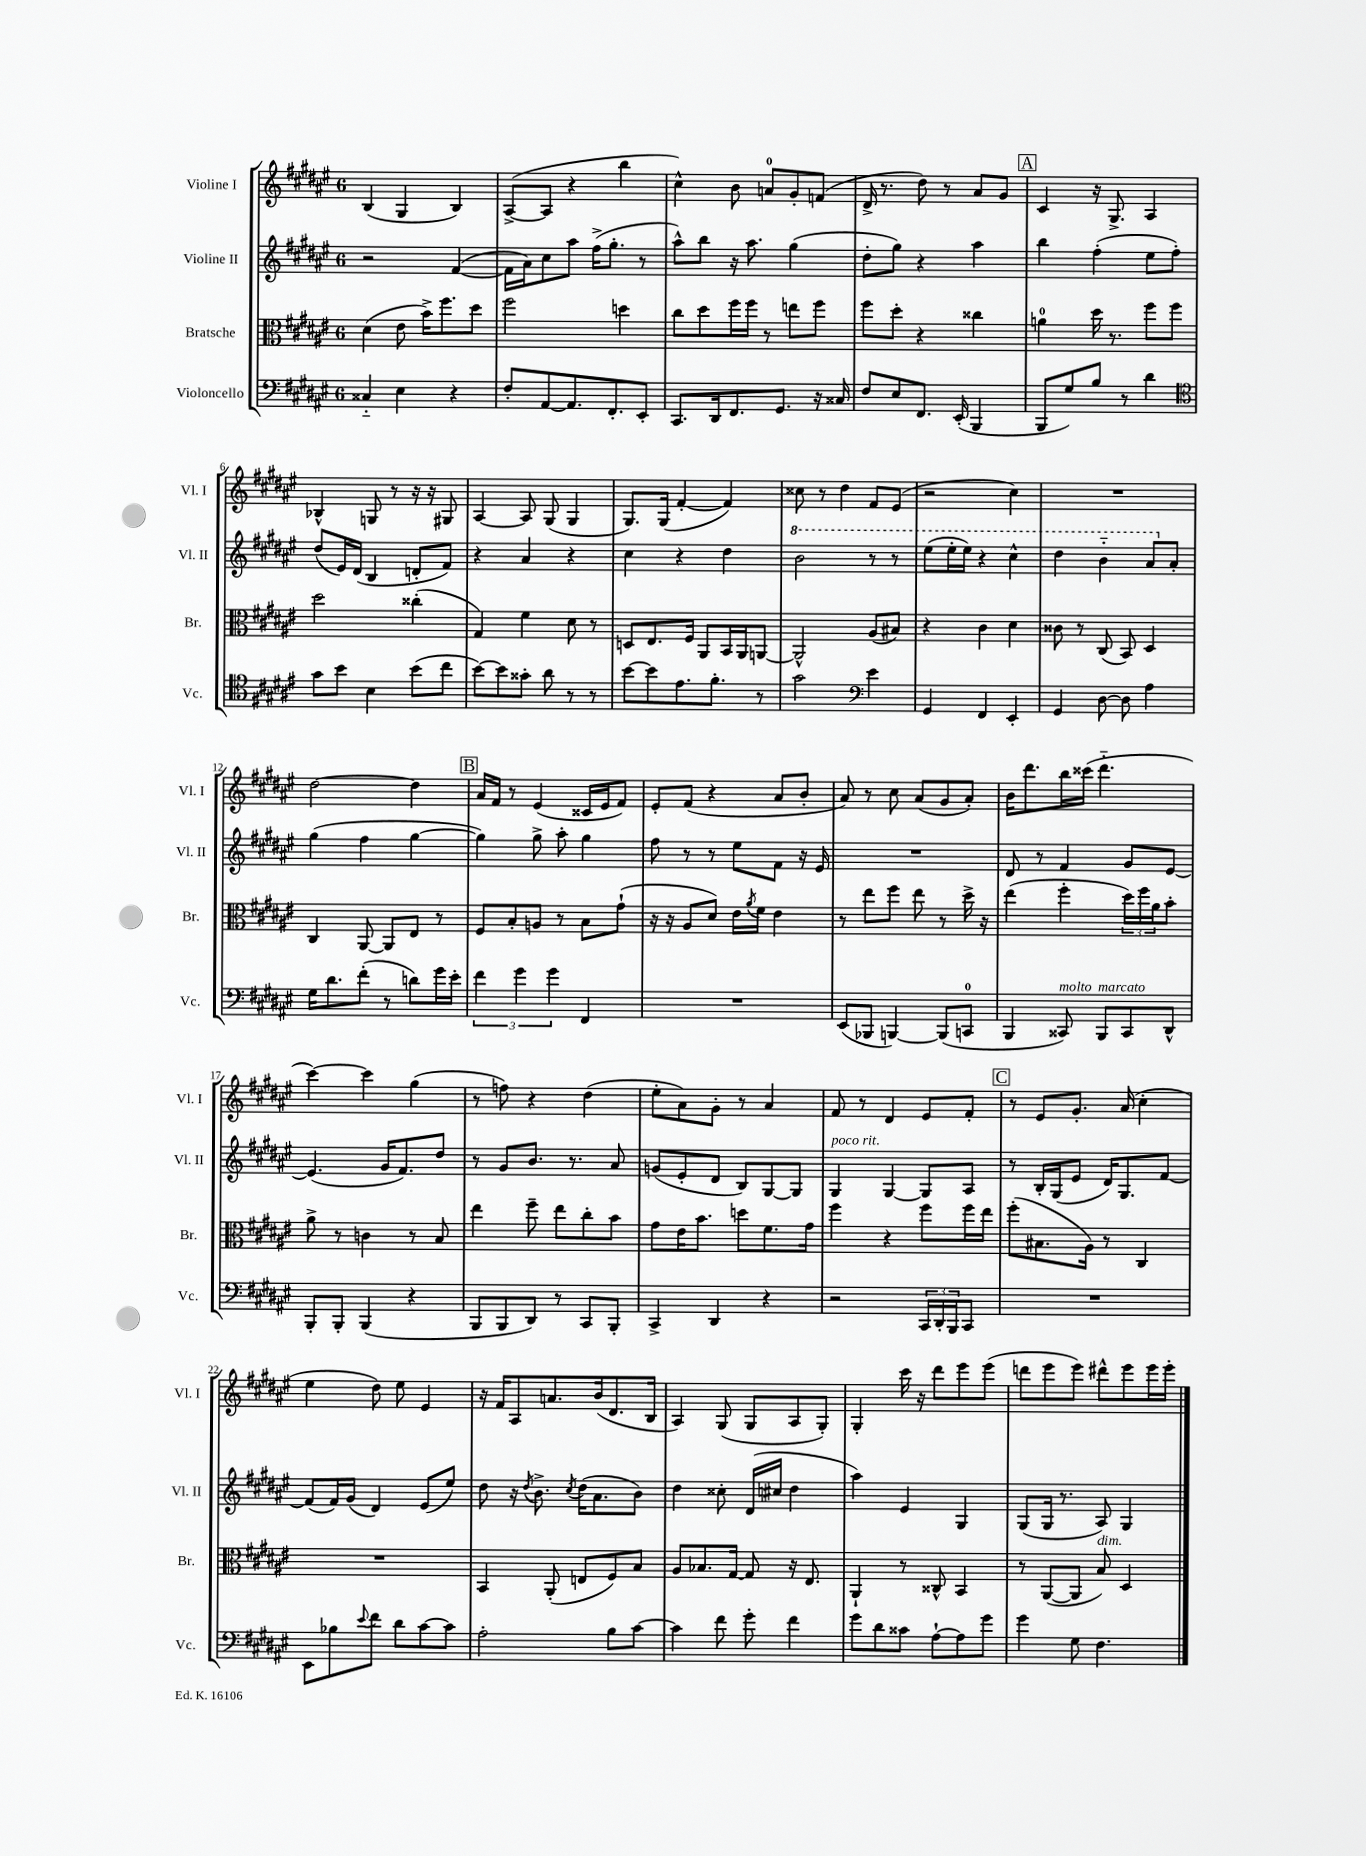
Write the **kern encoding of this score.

**kern	**kern	**kern	**kern
*part4	*part3	*part2	*part1
*staff4	*staff3	*staff2	*staff1
*I"Violoncello	*I"Bratsche	*I"Violine II	*I"Violine I
*I'Vc.	*I'Br.	*I'Vl. II	*I'Vl. I
*clefF4	*clefC3	*clefG2	*clefG2
*k[f#c#g#d#a#e#]	*k[f#c#g#d#a#e#]	*k[f#c#g#d#a#e#]	*k[f#c#g#d#a#e#]
*M6/8	*M6/8	*M6/8	*M6/8
=1	=1	=1	=1
4C##X/	(4d#\	2r	(4B/
4E#\	8e#\	.	4G#/
.	16b^\KL)	.	.
.	8.ff#\	.	.
4r	.	([4f#/	4B/)
.	8dd#\J	.	.
=2	=2	=2	=2
8F#'/L	2ff#\	16f#\LL]	([8A#^/L
.	.	16a#\J)	.
[8AA#/	.	8cc#\	8A#/J]
8.AA#/]	.	8aa#\J	4r
.	.	(16ff#^\KL	.
8.FF#'/	.	8.gg#'\J	.
.	4ddn\	.	4bb\
8EE#'/J	.	8r	.
=3	=3	=3	=3
8.CC#/L	8cc#\L	8aa#^^\L)	4cc#^^\)
.	8dd#\	8bb\J	.
16DD#/k	.	.	.
8.FF#/	16ff#\L	16r	8b\
.	16ff#\JJ	8.aa#\	.
.	8r	.	8an/L
8.GG#/J	.	.	.
.	8een\L	(4gg#\	8g#'/
16r	8ff#\J	.	(8fn/J
16C##X/	.	.	.
=4	=4	=4	=4
8F#/L	8ff#\L	8dd#'\L	16d#^/
.	.	.	8.r
8E#/	8dd#'\J	8gg#\J)	.
8.FF#/J	4r	4r	8dd#\)
.	.	.	8r
(16EE#'/	.	.	.
4BBB/	4cc##X\	4aa#\	8a#/L
.	.	.	8g#/J
!!LO:REH:place=s1:t=A
=5	=5	=5	=5
8BBB/L	4an\	4bb\	4c#/
8G#/)	.	.	.
8B/J	16dd#\	(4ff#'\	16r
.	8.r	.	8.G#^/
8r	.	.	.
4d#\	8ff#\L	8ee#\L	4A#/
.	8ff#\J	8ff#'\J)	.
!!LO:LB:g=z
=6	=6	=6	=6
*clefC4	*	*	*
8g#\L	2dd#\	(8dd#/L	4B-X^^/
8b\J	.	16e#/L)	.
.	.	(16d#/JJ	.
4B\	.	4B/	8Gn/
.	.	.	8r
(8b\L	(4cc##X'\	8dn'/L	16r
.	.	.	16r
8cc#\J	.	8f#/J)	8G#X/
=7	=7	=7	=7
[8b\L)	4G#/)	4r	[4A#/
8b\]	.	.	.
8g##X'\J	4f#\	4a#/	8A#/]
8a#\	.	.	(8G#/
8r	8d#\	4r	4G#/
8r	8r	.	.
=8	=8	=8	=8
[8b\L	8Dn/L	4cc#\	8.G#/L)
8b\]	8.E#/	.	.
.	.	.	(16G#/Jk
8.e#\	.	4r	[4f#'/
.	16F#/Jk	.	.
.	8AA#/L	.	.
8.f#'\J	.	.	.
.	16BB/L	4dd#\	4f#/])
.	16AA#/J	.	.
8r	[8AAn/J	.	.
=9	=9	=9	=9
*	*	*8va	*
2g#\	2AA^^/]	2bb\	8cc##X\
.	.	.	8r
.	.	.	4dd#\
*clefF4	*	*	*
4e#\	(8A#/L	8r	8f#/L
.	8B#X/J)	8r	(8e#/J
=10	=10	=10	=10
4GG#/	4r	(8eee#\L	2r
.	.	16eee#'\L	.
.	.	16eee#\JJ)	.
4FF#/	4c#\	4r	.
4EE#'/	4d#\	4ccc#^^\	4cc#\)
=11	=11	=11	=11
4GG#/	8c##X\	4ddd#\	2.r
.	8r	.	.
[8D#\	(8C#/	4bb\	.
8D#\]	8BB/)	.	.
4A#\	4D#/	8aa#/L	.
*	*	*X8va	*
.	.	8a#'/J	.
!!LO:LB:g=z
=12	=12	=12	=12
16G#\KL	4C#/	(4gg#\	[2dd#\
8.d#\	.	.	.
(8f#'\J	[8AA#/	4ff#\	.
8r	8AA#/L]	.	.
8dn\L)	8E#/J	[4gg#\	4dd#\]
16g#\L	8r	.	.
16e#'\JJ	.	.	.
!!LO:REH:place=s1:t=B
=13	=13	=13	=13
6f#\	8F#/L	4gg#\])	16a#/LL
.	.	.	16f#/JJ
.	8B'/	.	8r
6g#\	.	.	.
.	8An/J	8gg#^\	(4e#/
6g#\	.	.	.
.	8r	8aa#'\	.
4FF#/	8B\L	4gg#\	16c##X/LL
.	.	.	16e#/J
.	(8g#`\J	.	8f#/J)
=14	=14	=14	=14
2.r	16r	8ff#\	8e#'/L
.	16r	.	.
.	8A#/L	8r	(8f#/J
.	8d#/J)	8r	4r
.	16e#\LL	8ee#\L	.
.	8qa#/	.	.
.	16f#\JJ	.	.
.	4e#\	8f#\J	8a#/L
.	.	16r	8b'/J
.	.	16e#/	.
=15	=15	=15	=15
(8EE#/L	8r	2.r	8a#/)
8BBB-X/J	8ee#\L	.	8r
[4BBBn/)	8ff#\J	.	8cc#\
.	8ee#\	.	(8a#/L
(8BBB/L]	8r	.	8g#/
8CCn/J	16dd#^\	.	8a#'/J)
.	16r	.	.
=16	=16	=16	=16
4BBB/	(4ee#\	8d#/	16b\KL
.	.	.	8.ddd#\
.	.	8r	.
!LO:TX:a:i:t=molto	!	!	!
8CC##X/)	4ff#'\	4f#/	16bb\L
.	.	.	(16ccc##X\JJ
!LO:TX:a:i:t=marcato	!	!	!
8BBB/L	.	.	4.ddd#\
8CC##/	24dd#\LL)	8g#/L	.
.	24ff#\	.	.
.	24a#\J	.	.
8DD#^^/J	8b'\J	[8e#/J	.
!!LO:LB:g=z
=17	=17	=17	=17
8BBB'/L	8a#^\	(4.e#/]	[4ccc#\)
8BBB'/J	8r	.	.
(4BBB/	4cn\	.	4ccc#\]
.	.	16g#/KL	.
.	.	8.f#/)	.
4r	8r	.	(4gg#\
.	8B/	8dd#/J	.
=18	=18	=18	=18
8BBB/L	4ee#\	8r	8r
8BBB/	.	8g#/L	8ffn\)
8DD#/J)	8ff#~\	8.b/J	4r
8r	8ee#\L	.	.
.	.	8.r	.
8CC#/L	8cc#'\	.	(4dd#\
8BBB'/J	8b\J	8a#/	.
=19	=19	=19	=19
4CC#^/	8g#\L	(8gn/L	8ee#'\L
.	16e#\K	8e#'/	8a#\)
.	8.b\J	.	.
4DD#/	.	8d#/J	8g#'\J
.	8ddn\L	8B/L)	8r
4r	8.f#\	[8G#/	4a#/
.	.	8G#/J]	.
.	16g#\Jk	.	.
=20	=20	=20	=20
!	!	!LO:TX:a:i:t=poco rit.	!
2r	4ff#\	4G#/	8f#/
.	.	.	8r
.	4r	[4G#/	4d#/
24CC#/LL	8ff#\L	8G#/L]	8e#/L
24DD#'/	.	.	.
24BBB/J	.	.	.
8CC#/J	16ff#\L	8A#/J	8f#'/J
.	16ee#\JJ	.	.
!!LO:REH:place=s1:t=C
=21	=21	=21	=21
2.r	(8ff#'\L	8r	8r
.	8.B#X\	16B'/LL	8e#/L
.	.	(16G#/J	.
.	.	8e#/J	8.g#'/J
.	16A#\Jk)	.	.
.	8r	16d#/KL)	.
.	.	8.G#/	(16a#/
.	4C#/	.	4cc#'\
.	.	[8f#/J	.
!!LO:LB:g=z
=22	=22	=22	=22
8EE#\L	2.r	(8f#/L]	4ee#\
8B-X\	.	16f#/L)	.
.	.	(16g#/JJ	.
8qqe#/	.	.	.
8f#\J	.	4d#/)	8dd#\)
8d#\L	.	.	8ee#\
[8c#\	.	(8e#/L	4e#/
8c#\J]	.	8ee#/J)	.
=23	=23	=23	=23
2A#'\	4BB/	8dd#\	16r
.	.	.	16f#/KL
.	.	16r	8A#/
.	.	8qdd#/	.
.	.	8.b^\	.
.	(8AA#'/	.	8.an/
.	.	8qcc#/	.
.	8En/L	(16dd#\KL	.
.	.	8.a#\	(16b/k
8B\L	8F#/)	.	8.d#/
[8c#\J	8B/J	8b\J)	.
.	.	.	16B/Jk
=24	=24	=24	=24
4c#\]	8A#/L	4dd#\	4A#/)
.	8.B-X/	.	.
8f#\	.	8cc##X'\	(8G#/
.	[16G#/Jk	.	.
8g#'\	8G#/]	(16d#/LL	8G#/L
.	.	16cc#X/JJ	.
4f#\	16r	4dd#\	8A#/
.	8.E#/	.	.
.	.	.	8G#'/J)
=25	=25	=25	=25
8g#\L	4AA#`/	4aa#\)	4G#'/
8d#\	.	.	.
8c##X\J	8r	4e#/	16ccc#\
.	.	.	16r
[8A#`\L	8C##X^^/	.	8ddd#\L
8A#\]	4BB/	4G#/	8eee#\
8g#\J	.	.	(8eee#\J
=26	=26	=26	=26
4g#\	8r	(8G#/L	8dddn\L
.	([8AA#/L	16G#/Jk	8eee#\
.	.	8.r	.
8G#\	8AA#/J]	.	8eee#\J)
!	!LO:TX:a:i:t=dim.	!	!
4.F#\	8B/)	8A#/)	8ddd#X^^\L
.	4D#/	4G#/	8eee#\
.	.	.	16eee#\L
.	.	.	16eee#'\JJ
==	==	==	==
*-	*-	*-	*-
